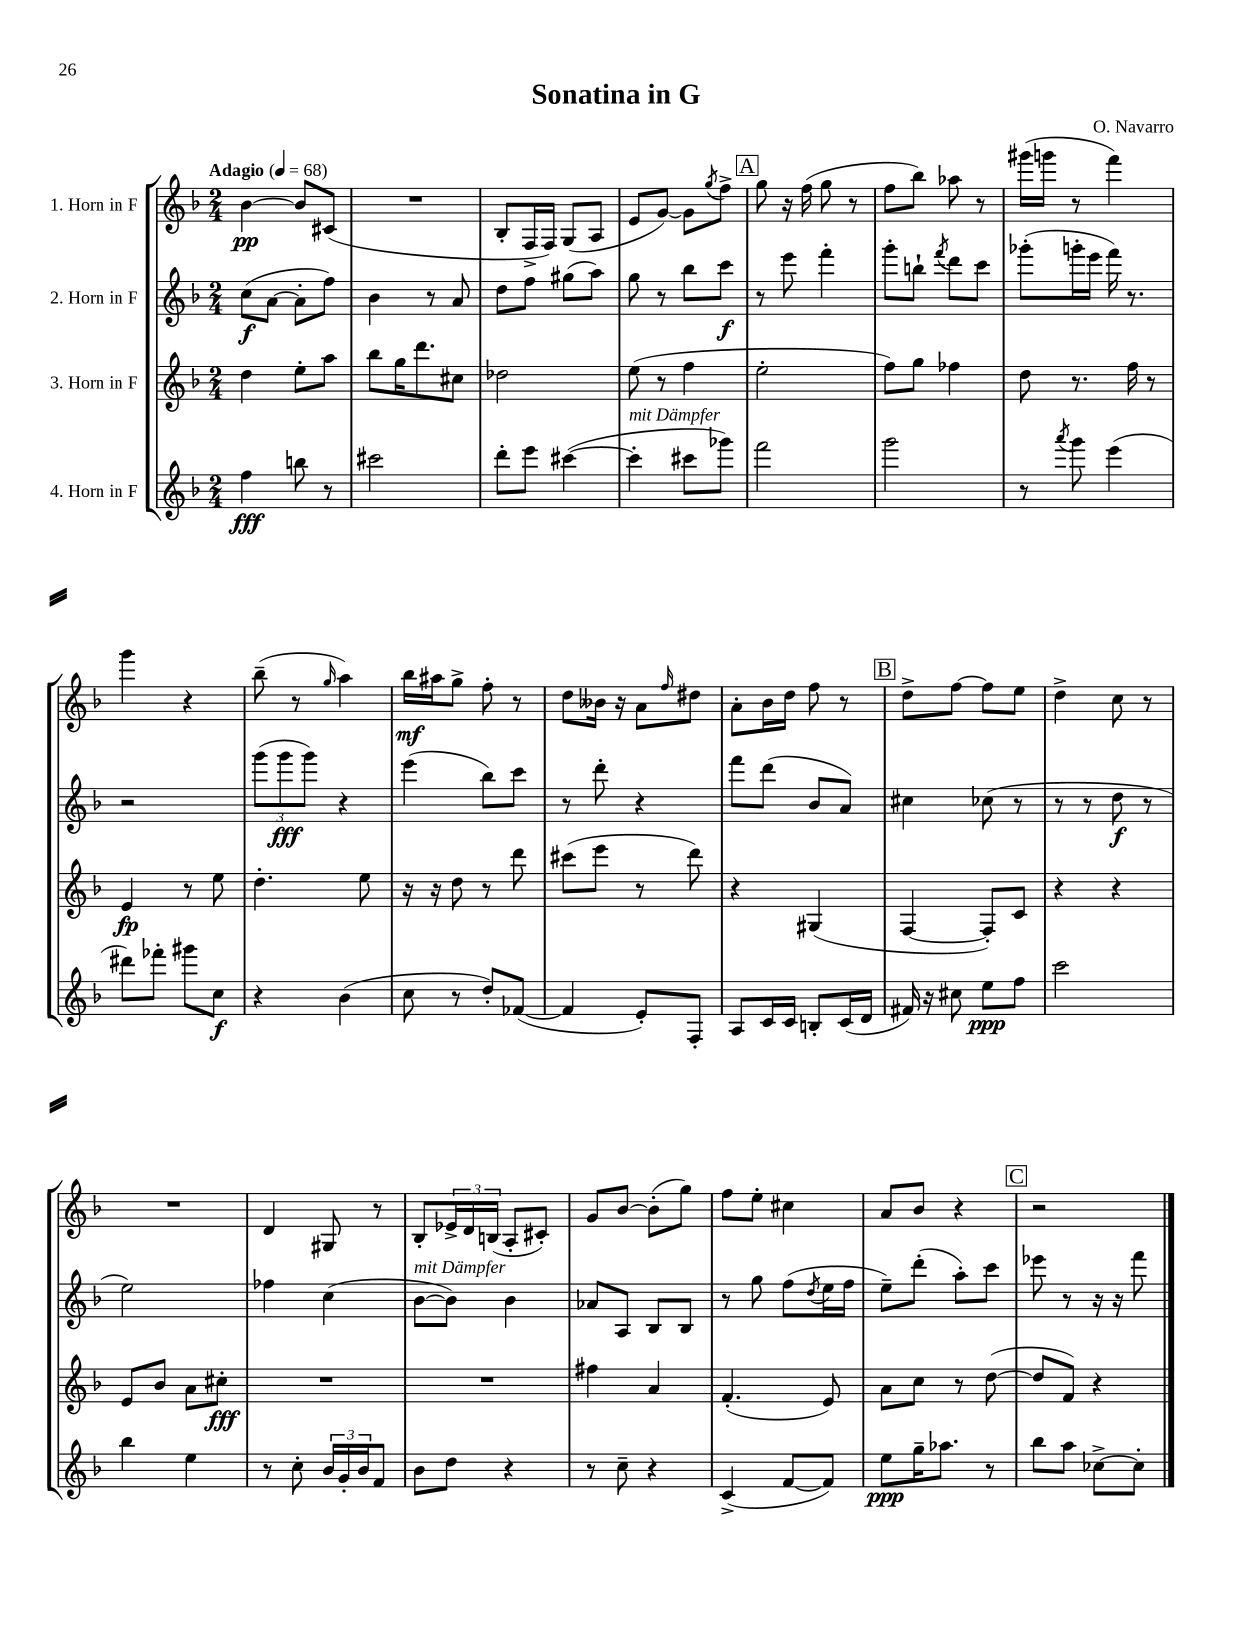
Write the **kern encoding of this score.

**kern	**dynam	**kern	**dynam	**kern	**dynam	**kern	**dynam
*part4	*part4	*part3	*part3	*part2	*part2	*part1	*part1
*staff4	*staff4	*staff3	*staff3	*staff2	*staff2	*staff1	*staff1
*I"4. Horn in F	*	*I"3. Horn in F	*	*I"2. Horn in F	*	*I"1. Horn in F	*
*clefG2	*	*clefG2	*	*clefG2	*	*clefG2	*
*k[b-]	*	*k[b-]	*	*k[b-]	*	*k[b-]	*
*M2/4	*	*M2/4	*	*M2/4	*	*M2/4	*
*MM68	*	*MM68	*	*MM68	*	*MM68	*
=1	=1	=1	=1	=1	=1	=1	=1
!	!	!	!	!	!	!LO:TX:a:B:t=Adagio	!
4ff\	fff	4dd\	.	(8cc\L	f	[4b-\	pp
.	.	.	.	[8a\J	.	.	.
8bbn\	.	8ee'\L	.	8a'\L]	.	8b-/L]	.
8r	.	8aa\J	.	8ff\J)	.	(8c#X/J	.
=2	=2	=2	=2	=2	=2	=2	=2
2ccc#X\	.	8bb-\L	.	4b-\	.	2r	.
.	.	16gg\K	.	.	.	.	.
.	.	8.ddd\	.	.	.	.	.
.	.	.	.	8r	.	.	.
.	.	8cc#X\J	.	8a/	.	.	.
=3	=3	=3	=3	=3	=3	=3	=3
8ddd'\L	.	2dd-X\	.	8dd\L	.	8B-'/L	.
8eee\J	.	.	.	8ff\J	.	16F^/L	.
.	.	.	.	.	.	16F/JJ)	.
([4ccc#X\	.	.	.	(8gg#X\L	.	(8G/L	.
.	.	.	.	8aa\J)	.	8A/J	.
=4	=4	=4	=4	=4	=4	=4	=4
!LO:TX:a:i:t=mit Dämpfer	!	!	!	!	!	!	!
4ccc#'\]	.	(8ee\	.	8gg\	.	8e/L	.
.	.	8r	.	8r	.	[8g/J)	.
8ccc#X\L	.	4ff\	.	8bb-\L	.	8g\L]	.
.	.	.	.	.	.	8qgg/	.
8ggg-X\J)	.	.	.	8ccc\J	f	8ff^\J	.
!!LO:REH:place=s1:t=A
=5	=5	=5	=5	=5	=5	=5	=5
2fff\	.	2ee'\	.	8r	.	8gg\	.
.	.	.	.	8eee\	.	16r	.
.	.	.	.	.	.	(16ff\	.
.	.	.	.	4fff'\	.	8gg\	.
.	.	.	.	.	.	8r	.
=6	=6	=6	=6	=6	=6	=6	=6
2ggg\	.	8ff\L)	.	8ggg'\L	.	8ff\L	.
.	.	8gg\J	.	8bbn`\J	.	8bb-\J)	.
.	.	.	.	8qfff/	.	.	.
.	.	4ff-X\	.	8ddd\L	.	8aa-X\	.
.	.	.	.	8ccc\J	.	8r	.
=7	=7	=7	=7	=7	=7	=7	=7
8r	.	8dd\	.	(8ggg-X'\L	.	(16ggg#X\LL	.
.	.	.	.	.	.	16gggn\JJ	.
8qaaa/	.	.	.	.	.	.	.
8ggg\	.	8.r	.	16gggn'\L	.	8r	.
.	.	.	.	16eee\JJ	.	.	.
(4eee\	.	.	.	16fff\)	.	4fff\)	.
.	.	16ff\	.	8.r	.	.	.
.	.	8r	.	.	.	.	.
!!LO:LB:g=z
=8	=8	=8	=8	=8	=8	=8	=8
8ddd#X\L)	.	4e/	fp	2r	.	4ggg\	.
8fff-X'\J	.	.	.	.	.	.	.
8ggg#X\L	.	8r	.	.	.	4r	.
8cc\J	f	8ee\	.	.	.	.	.
=9	=9	=9	=9	=9	=9	=9	=9
4r	.	4.dd'\	.	(12ggg\L	.	(8bb-~\	.
.	.	.	.	12ggg\	fff	.	.
.	.	.	.	.	.	8r	.
.	.	.	.	12ggg\J)	.	.	.
.	.	.	.	.	.	16qqgg/	.
(4b-\	.	.	.	4r	.	4aa\)	.
.	.	8ee\	.	.	.	.	.
=10	=10	=10	=10	=10	=10	=10	=10
8cc\	.	16r	.	(4eee\	.	16bb-\LL	mf
.	.	16r	.	.	.	16aa#X\J	.
8r	.	8dd\	.	.	.	8gg^\J	.
8dd'/L)	.	8r	.	8bb-\L)	.	8ff'\	.
([8f-X/J	.	8ddd\	.	8ccc\J	.	8r	.
=11	=11	=11	=11	=11	=11	=11	=11
4f-/]	.	(8ccc#X\L	.	8r	.	8dd\L	.
.	.	8eee\J	.	8ddd'\	.	16b--X\Jk	.
.	.	.	.	.	.	16r	.
8e'/L)	.	8r	.	4r	.	8a\L	.
.	.	.	.	.	.	16qqff/	.
8F'/J	.	8ddd\)	.	.	.	8dd#X\J	.
=12	=12	=12	=12	=12	=12	=12	=12
8A/L	.	4r	.	8fff\L	.	8a'\L	.
16c/L	.	.	.	(8ddd\J	.	16b-\L	.
16c/JJ	.	.	.	.	.	16dd\JJ	.
8Bn'/L	.	(4G#X/	.	8b-/L	.	8ff\	.
(16c/L	.	.	.	8a/J)	.	8r	.
16d/JJ	.	.	.	.	.	.	.
!!LO:REH:place=s1:t=B
=13	=13	=13	=13	=13	=13	=13	=13
16f#X/)	.	[4F/	.	4cc#X\	.	8dd^\L	.
16r	.	.	.	.	.	.	.
8cc#X\	.	.	.	.	.	[8ff\J	.
8ee\L	ppp	8F'/L])	.	(8cc-X\	.	8ff\L]	.
8ff\J	.	8c/J	.	8r	.	8ee\J	.
=14	=14	=14	=14	=14	=14	=14	=14
2ccc\	.	4r	.	8r	.	4dd^\	.
.	.	.	.	8r	.	.	.
.	.	4r	.	8dd\	f	8cc\	.
.	.	.	.	8r	.	8r	.
!!LO:LB:g=z
=15	=15	=15	=15	=15	=15	=15	=15
4bb-\	.	8e/L	.	2ee\)	.	2r	.
.	.	8b-/J	.	.	.	.	.
4ee\	.	8a\L	.	.	.	.	.
.	.	8cc#X'\J	fff	.	.	.	.
=16	=16	=16	=16	=16	=16	=16	=16
8r	.	2r	.	4ff-X\	.	4d/	.
8cc'\	.	.	.	.	.	.	.
24b-/LL	.	.	.	(4cc\	.	8G#X/	.
24g'/	.	.	.	.	.	.	.
24b-/J	.	.	.	.	.	.	.
8f/J	.	.	.	.	.	8r	.
=17	=17	=17	=17	=17	=17	=17	=17
!	!	!	!	!LO:TX:a:i:t=mit Dämpfer	!	!	!
8b-\L	.	2r	.	[8b-\L	.	8B-'/L	.
8dd\J	.	.	.	8b-\J])	.	24e-X^/L	.
.	.	.	.	.	.	24d/	.
.	.	.	.	.	.	(24Bn/JJ	.
4r	.	.	.	4b-\	.	8A'/L	.
.	.	.	.	.	.	8c#X'/J)	.
=18	=18	=18	=18	=18	=18	=18	=18
8r	.	4ff#X\	.	8a-X/L	.	8g/L	.
8cc~\	.	.	.	8A/J	.	[8b-/J	.
4r	.	4a/	.	8B-/L	.	(8b-'\L]	.
.	.	.	.	8B-/J	.	8gg\J)	.
=19	=19	=19	=19	=19	=19	=19	=19
(4c^/	.	(4.f'/	.	8r	.	8ff\L	.
.	.	.	.	8gg\	.	8ee'\J	.
[8f/L	.	.	.	(8ff\L	.	4cc#X\	.
.	.	.	.	8qdd/	.	.	.
8f/J])	.	8e/)	.	16ee\L	.	.	.
.	.	.	.	16ff\JJ	.	.	.
=20	=20	=20	=20	=20	=20	=20	=20
8ee\L	ppp	8a\L	.	8ee~\L)	.	8a/L	.
16gg~\K	.	8cc\J	.	(8ddd'\J	.	8b-/J	.
8.aa-X\J	.	.	.	.	.	.	.
.	.	8r	.	8aa'\L)	.	4r	.
8r	.	([8dd\	.	8ccc\J	.	.	.
!!LO:REH:place=s1:t=C
=21	=21	=21	=21	=21	=21	=21	=21
8bb-\L	.	8dd/L]	.	8eee-X\	.	2r	.
8aa\J	.	8f/J)	.	8r	.	.	.
[8cc-X^\L	.	4r	.	16r	.	.	.
.	.	.	.	16r	.	.	.
8cc-'\J]	.	.	.	8fff\	.	.	.
==	==	==	==	==	==	==	==
*-	*-	*-	*-	*-	*-	*-	*-
